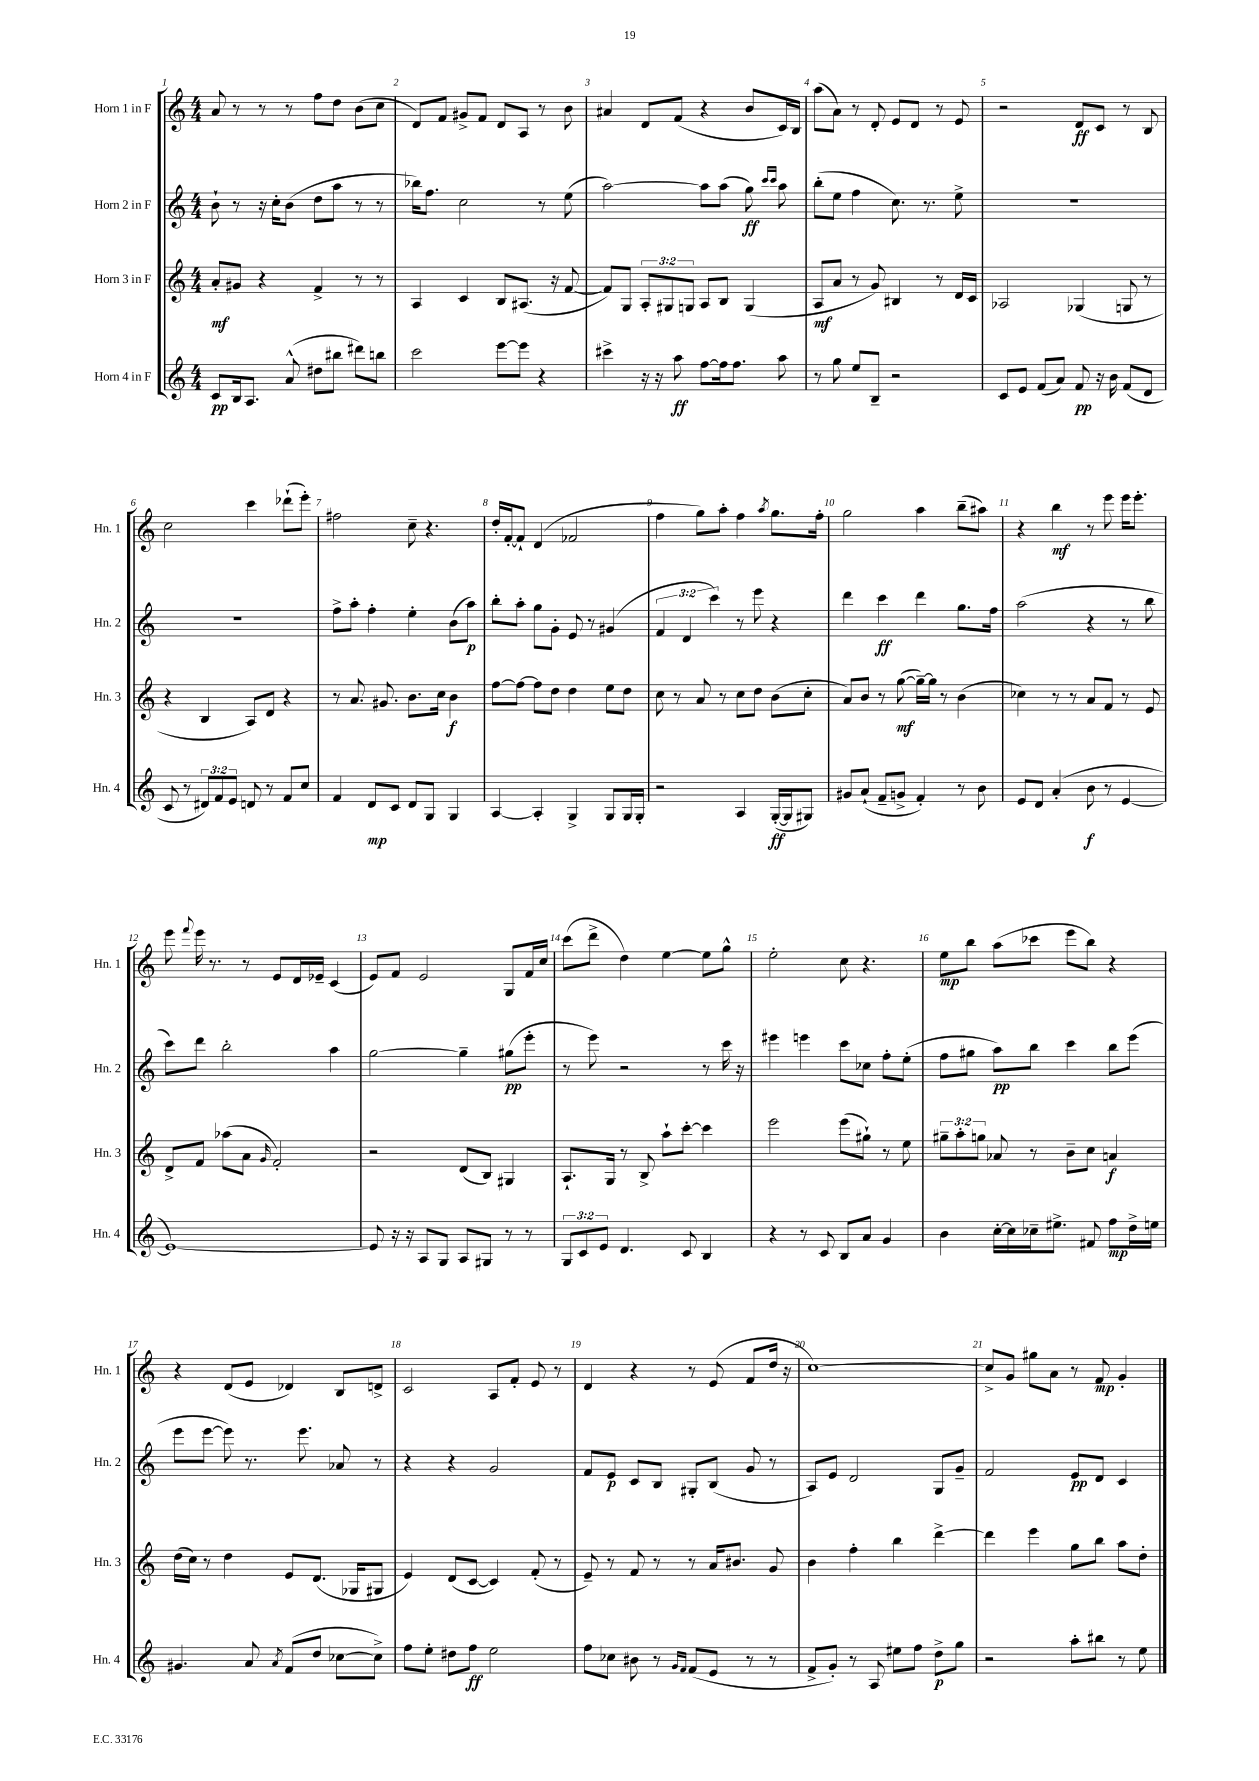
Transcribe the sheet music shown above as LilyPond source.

<<
\new StaffGroup <<
\new Staff = "s0" \with { instrumentName = "Horn 1 in F" shortInstrumentName = "Hn. 1" } {
    \clef treble \key c \major \numericTimeSignature \time 4/4
    \autoBeamOff a'8 r8 r8 r8 f''8[ d''8] b'8[( c''8] |
    d'8[) f'8] gis'8[-> f'8] d'8[ a8] r8 b'8 |
    ais'4 d'8[ f'8]( r4 b'8[ c'16) b16] |
    a''8[( a'8]) r8 d'8-. e'8[ d'8] r8 e'8 |
    r2 d'8[\ff c'8] r8 b8 |
    c''2 c'''4 des'''8[-!( e'''8]-.) |
    fis''2 c''8-- r4. |
    d''16[-. f'16~-. f'8]-! d'4( fes'2 |
    f''4 g''8[) a''8]-. f''4 \acciaccatura { a''8 } g''8.[ f''16]-. |
    g''2 a''4 b''8[--( ais''8]) |
    r4 b''4\mf r8 e'''8 e'''16[ e'''8.]-. |
    e'''8 \appoggiatura { f'''8 } e'''16 r8. r8 e'8[ d'16 ees'16]-- c'4( |
    e'8[) f'8] e'2 g8[ f'16 c''16] |
    c'''8[( d'''8]-> d''4) e''4~ e''8[ g''8]-^ |
    e''2-. c''8 r4. |
    e''8[\mp b''8] a''8[( ces'''8] e'''8[ b''8]) r4 |
    r4 d'8[( e'8] des'4) b8[ d'8]-> |
    c'2 a8[ f'8]-. e'8 r8 |
    d'4 r4 r8 e'8( f'8[ d''16] r16 |
    c''1~) |
    c''8[-> g'8] gis''8[ a'8] r8 f'8\mp g'4-. \bar "|." |
}
\new Staff = "s1" \with { instrumentName = "Horn 2 in F" shortInstrumentName = "Hn. 2" } {
    \clef treble \key c \major \numericTimeSignature \time 4/4 \override Staff.TupletNumber.text = #tuplet-number::calc-fraction-text
    \autoBeamOff b'8-! r8 r16 c''16[-. b'8]( d''8[ a''8] r8 r8 |
    bes''16[) f''8.] c''2 r8 e''8( |
    a''2~) a''8[ a''8]( g''8\ff) \grace { c'''16[ c'''16] } a''8 |
    b''8[-.( e''8] f''4 c''8.) r8. e''8-> |
    R1 |
    R1 |
    f''8[-> a''8]-. f''4-. e''4-. b'8[( a''8]\p) |
    b''8[-. a''8]-. g''8[ g'8]-. e'8 r8 gis'4( |
    \tuplet 3/2 { f'4 d'4 c'''4) } r8 e'''8 r4 |
    d'''4 c'''4\ff d'''4 g''8.[ f''16] |
    a''2( r4 r8 b''8 |
    c'''8[) d'''8] b''2-. a''4 |
    g''2~ g''4-- gis''8[\pp( e'''8]-. |
    r8 e'''8) r2 r8 c'''16 r16 |
    eis'''4 e'''4 c'''8[ ces''8] f''8[-. e''8]-.( |
    f''8[ gis''8] a''8[\pp) b''8] c'''4 b''8[ e'''8]( |
    e'''8[ e'''8]~ e'''8) r8. e'''8. aes'8 r8 |
    r4 r4 g'2 |
    f'8[ e'8]\p c'8[ b8] gis8[-. b8]( g'8 r8 |
    a8[) e'8] d'2 g8[ g'8]-- |
    f'2 e'8[\pp d'8] c'4 \bar "|." |
}
\new Staff = "s2" \with { instrumentName = "Horn 3 in F" shortInstrumentName = "Hn. 3" } {
    \clef treble \key c \major \numericTimeSignature \time 4/4 \override Staff.TupletNumber.text = #tuplet-number::calc-fraction-text
    \autoBeamOff a'8[-.\mf gis'8] r4 f'4-> r8 r8 |
    a4 c'4 b8[ ais8.]( r16 f'8~ |
    f'8[) g8] \tuplet 3/2 { a8[-. gis8 g8] } a8[ b8] g4( |
    a8[\mf a'8] r8 g'8) bis4 r8 d'16[ c'16] |
    aes2 ges4( g8 r8 |
    r4 b4 a8[) d'8] r4 |
    r8 a'8. gis'8. b'8.[ c''16] b'4\f |
    f''8[~ f''8]~ f''8[ d''8] d''4 e''8[ d''8] |
    c''8 r8 a'8 r8 c''8[ d''8] b'8[( c''8]-. |
    a'8[) b'8] r8 g''8~\mf( g''16[~--) g''16] r8 b'4( |
    ces''4) r8 r8 a'8[ f'8] r8 e'8 |
    d'8[-> f'8] aes''8[( a'8] \grace { g'16 } f'2-.) |
    r2 d'8[( b8]) gis4 |
    a8.[-! g16] r8 b8-> a''8[-! c'''8]~-. c'''4 |
    e'''2 e'''8[( gis''8]-!) r8 e''8 |
    \tuplet 3/2 { gis''8[-- a''8-. g''8] } aes'8 r8 b'8[-- c''8] a'4\f |
    d''16[( c''16]) r8 d''4 e'8[ d'8.]( ges16[ gis8] |
    e'4) d'8[( c'8]~ c'4) f'8-.( r8 |
    e'8--) r8 f'8 r8 r8 a'16[ bis'8.] g'8 |
    b'4 f''4-. b''4 d'''4~-> |
    d'''4 e'''4 g''8[ b''8] a''8[ d''8]-. \bar "|." |
}
\new Staff = "s3" \with { instrumentName = "Horn 4 in F" shortInstrumentName = "Hn. 4" } {
    \clef treble \key c \major \numericTimeSignature \time 4/4 \override Staff.TupletNumber.text = #tuplet-number::calc-fraction-text
    \autoBeamOff c'8[\pp b16 a8.] a'8-^( dis''8[ bis''8] dis'''8[) b''8] |
    c'''2 e'''8[~ e'''8] r4 |
    cis'''4-> r16 r16 a''8\ff f''8[~ f''16 f''8.] a''8 |
    r8 g''8 e''8[ b8]-- r2 |
    c'8[ e'8] f'8[( a'8]) f'8\pp r16 b'16 f'8[( d'8] |
    c'8 r8 \tuplet 3/2 { dis'8[) f'8 e'8] } d'8 r8 f'8[ c''8] |
    f'4 d'8[\mp c'8] d'8[ g8] g4 |
    a4~ a4-. g4-> g8[ g16 g16]-. |
    r2 a4 g16[~-.\ff( g16 gis8]) |
    gis'8[ a'8]-!( f'8[-- g'8]-> f'4-.) r8 b'8 |
    e'8[ d'8] a'4-.( b'8\f r8 e'4~ |
    e'1~) |
    e'8 r16 r16 a8[ g8] a8[ gis8] r8 r8 |
    \tuplet 3/2 { g8[ c'8 e'8] } d'4. c'8 b4 |
    r4 r8 c'8 b8[ a'8] g'4 |
    b'4 c''16[~-. c''16 ces''16-- eis''8.]-> fis'8 f''8[\mp d''16-> e''16] |
    gis'4. a'8 \acciaccatura { a'8 } f'8[( d''8] ces''8[~ ces''8]->) |
    f''8[ e''8]-. dis''8[ f''8]\ff e''2 |
    f''8[ ces''8] bis'8 r8 \grace { g'16[ f'16] } f'8[( e'8] r8 r8 |
    f'8[-> g'8]-.) r8 a8 eis''8[ f''8] d''8[->\p g''8] |
    r2 a''8[-. bis''8] r8 e''8 \bar "|." |
}
>>
>>
\layout { \context { \Score \override BarNumber.break-visibility = ##(#f #t #t) barNumberVisibility = #all-bar-numbers-visible } }
